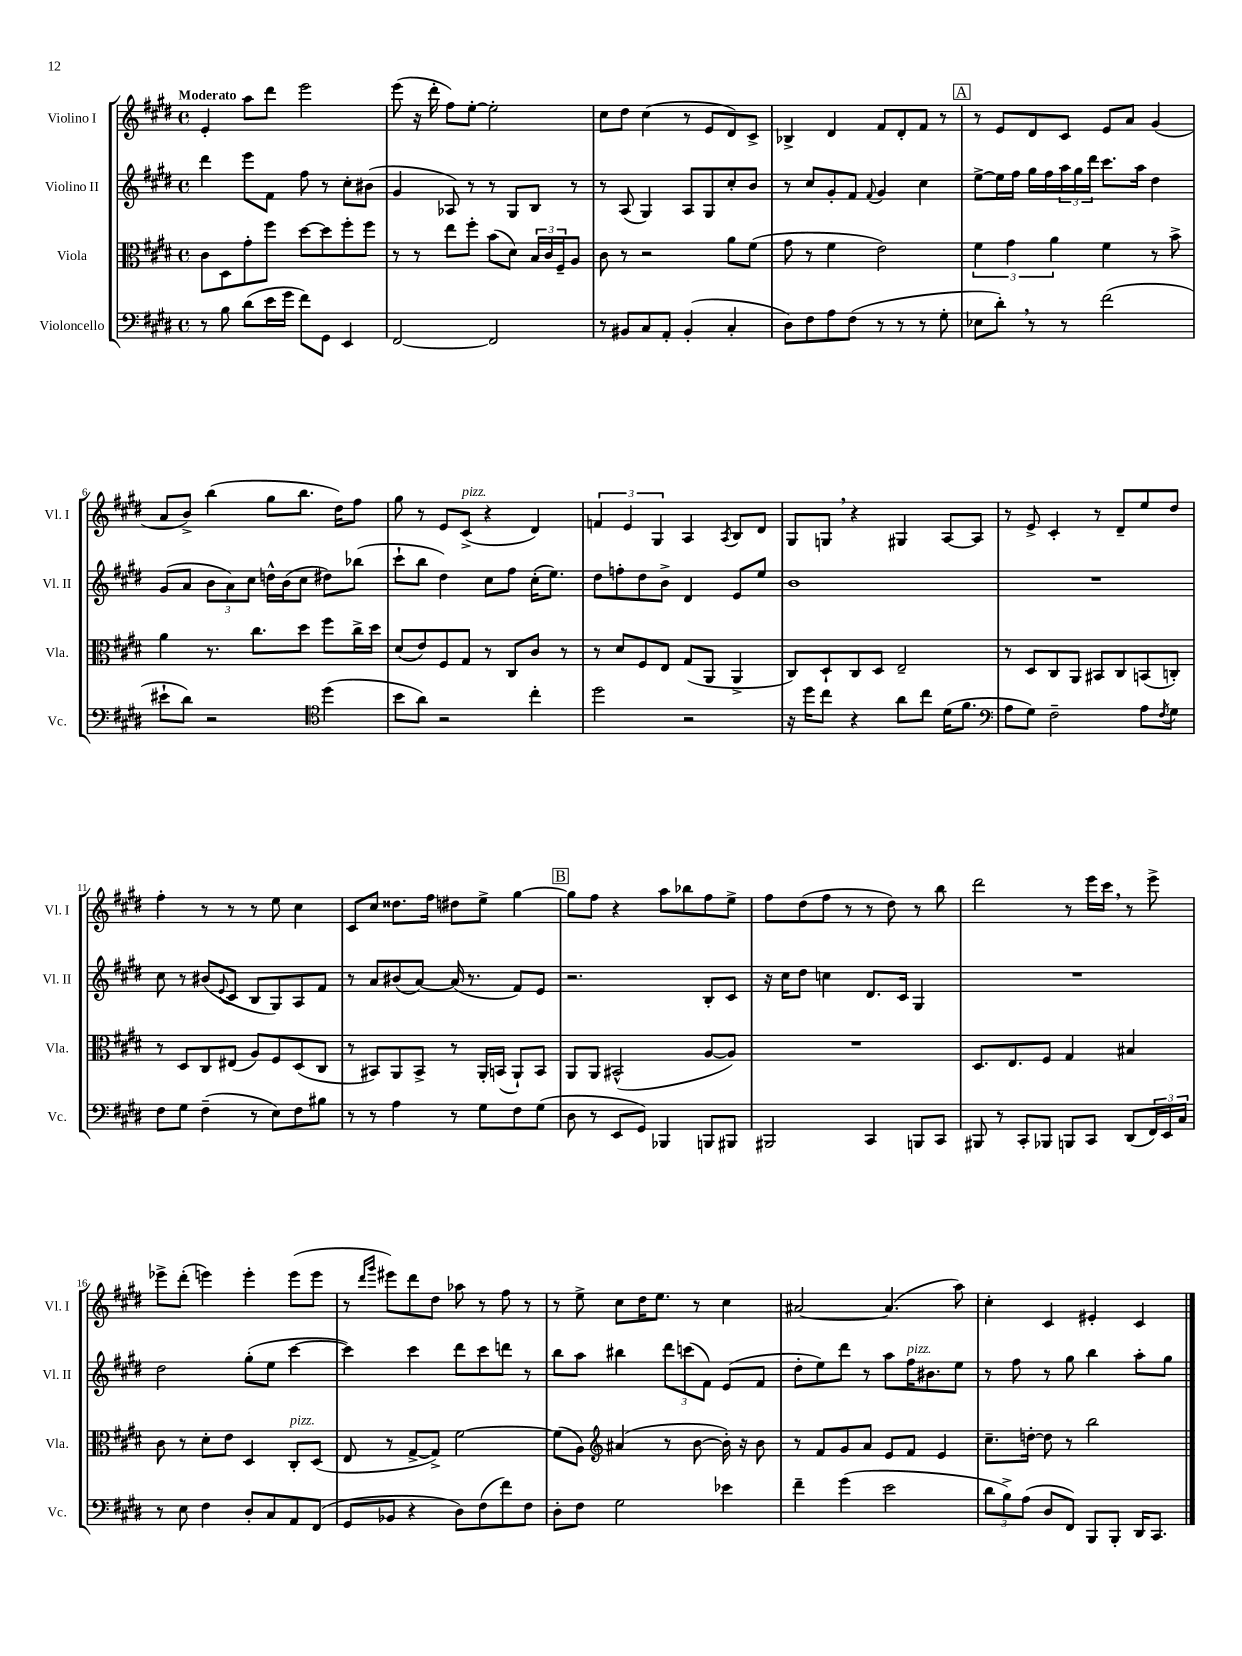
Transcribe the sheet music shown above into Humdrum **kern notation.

**kern	**kern	**kern	**kern
*staff4	*staff3	*staff2	*staff1
*clefF4	*clefC3	*clefG2	*clefG2
*k[f#c#g#d#]	*k[f#c#g#d#]	*k[f#c#g#d#]	*k[f#c#g#d#]
*M4/4	*M4/4	*M4/4	*M4/4
*met(c)	*met(c)	*met(c)	*met(c)
8r	8c#\L	4ddd#\	4e'/
8B\	8D#\	.	.
(8d#\L	8g#'\	8eee\L	8aa\L
16e\L	8ff#\J	8f#\J	8ddd#\J
16g#\JJ	.	.	.
8f#\L)	[8dd#\L	8ff#\	2eee\
8GG#\J	8dd#\]	8r	.
4EE/	8ff#'\	8cc#'\L	.
.	8ff#\J	(8b#\J	.
=	=	=	=
[2FF#/	8r	4g#/	(8eee\
.	8r	.	16r
.	.	.	16ddd#'\
.	8ee\L	8A-/)	8ff#\L)
.	8ff#'\J	8r	[8ee'\J
2FF#/]	(8b\L	8r	2ee'\]
.	8d#\J)	8G#/L	.
.	24B/LL	8B/J	.
.	24c#/	.	.
.	24F#~/J	.	.
.	8A/J	8r	.
=	=	=	=
8r	8c#\	8r	8cc#\L
8BB#/L	8r	(8A/	8dd#\J
8C#/	2r	4G#/)	(4cc#\
8AA'/J	.	.	.
(4BB#'/	.	8A/L	8r
.	.	8G#/	8e/L
4C#'/	8a\L	8cc#'/	8d#/)
.	(8f#\J	8b/J	8c#^/J
=	=	=	=
8D#\L)	8g#\	8r	4B-^/
8F#\	8r	8cc#/L	.
8A\	4f#\	8g#'/	4d#/
(8F#\J	.	8f#/J	.
.	.	8qqf#/	.
8r	2e\)	4g#/	8f#/L
8r	.	.	8d#'/
8r	.	4cc#\	8f#/J
8G#'\	.	.	8r
=	=	=	=
8E-\L	6f#\	[8ee^\L	8r
8d#'\J)	.	16ee\]L	8e/L
.	6g#\	.	.
.	.	16ff#\JJ	.
8r	.	16gg#\LL	8d#/
.	.	16ff#\	.
.	6a\	.	.
8r	.	24aa\	8c#/J
.	.	24gg#\	.
.	.	24ddd#\JJ	.
(2f#\	4f#\	8.ccc#\L	8e/L
.	.	.	8a/J
.	.	16aa\Jk	.
.	8r	4dd#\	(4g#/
.	8b^\	.	.
=	=	=	=
8e#`\L	4a\	(8g#/L	8a/L
8d#\J)	.	8a/J	8b^/J)
2r	8.r	12b\L	(4bb\
.	.	12a\)	.
.	.	12cc#\J	.
.	8.cc#\L	.	.
.	.	16dd^^\LL	8gg#\L
.	.	(16b\J	.
.	8dd#\J	8cc#\J	8.bb\J
*clefC4	*	*	*
(4dd#\	8ff#\L	8dd#\L)	.
.	.	.	16dd#\LK)
.	16cc#^\L	(8bb-\J	8ff#\J
.	16dd#\JJ	.	.
=	=	=	=
8b\L	(8d#/L	8ccc#`\L	8gg#\
8a\J)	8e/)	8bb\J	8r
2r	8F#/	4dd#\)	8e/L
.	8G#/J	.	(8c#^/J
.	8r	8cc#\L	4r
.	8C#/L	8ff#\J	.
4cc#'\	8c#/J	(16cc#'\LK	4d#/)
.	.	8.ee\J)	.
.	8r	.	.
=	=	=	=
2dd#\	8r	8dd#\L	6f/
.	8d#/L	8ff'\	.
.	.	.	6e/
.	8F#/	8dd#\	.
.	.	.	6G#/
.	8E/J	8b^\J	.
2r	(8G#/L	4d#/	4A/
.	8AA/J	.	.
.	.	.	8qA/
.	4AA^/	8e/L	8B/L
.	.	8ee/J	8d#/J
=	=	=	=
16r	8C#/L)	1b	8G#/L
16dd#\LK	.	.	.
8cc#\J	8D#`/	.	8G/J
4r	8C#/	.	4r
.	8D#/J	.	.
8a\L	2E~/	.	4G#/
8cc#\J	.	.	.
(16d#\LK	.	.	[8A/L
8.f#\J	.	.	.
.	.	.	8A/]J
=	=	=	=
*clefF4	*	*	*
8A\L	8r	1r	8r
8G#\J)	8D#/L	.	8e^/
2F#~\	8C#/	.	4c#'/
.	8AA/J	.	.
.	8BB#/L	.	8r
.	8C#/	.	8d#~/L
8A\L	(8BB/	.	8ee/
8qF#/	.	.	.
8G#\J	8C'/J)	.	8dd#/J
=	=	=	=
8F#\L	8r	8cc#\	4ff#'\
8G#\J	8D#/L	8r	.
(4F#~\	8C#/	(8b#/L	8r
.	.	8qqe/	.
.	(8E#/J	8c#/J	8r
8r	8A/L)	8B/L	8r
8E\L)	8F#/	8G#/)	8ee\
8F#\	(8D#/	8A/	4cc#\
8B#\J	8C#/J	8f#/J	.
=	=	=	=
8r	8r	8r	8c#/L
8r	8BB#/L)	8a/L	8cc#/J
4A\	8AA/	(8b#/	8.dd##\L
.	8BB#^/J	[8a/J)	.
.	.	.	16ff#\Jk
8r	8r	(16a/]	8dd#\L
.	.	8.r	.
8G#\L	16AA'/LL	.	8ee^\J
.	(16BB/JJ	.	.
8F#\	8AA`/L)	8f#/L)	[4gg#\
(8G#\J	8BB/J	8e/J	.
=	=	=	=
8D#\	8AA/L	2.r	8gg#\]L
8r	8AA/J	.	8ff#\J
8EE/L	(2BB#^^/	.	4r
8GG#/J)	.	.	.
4BBB-/	.	.	8aa\L
.	.	.	8bb-\
8BBB/L	[8A/L	8B'/L	8ff#\
8BBB#/J	8A/]J)	8c#/J	8ee^\J
=	=	=	=
2BBB#/	1r	16r	8ff#\L
.	.	16cc#\LK	.
.	.	8dd#\J	(8dd#\
.	.	4cc\	8ff#\J
.	.	.	8r
4CC#/	.	8.d#/L	8r
.	.	.	8dd#\)
.	.	16c#/Jk	.
8BBB/L	.	4G#/	8r
8CC#/J	.	.	8bb\
=	=	=	=
8BBB#/	8.D#/L	1r	2ddd#\
8r	.	.	.
.	8.E/	.	.
8CC#'/L	.	.	.
8BBB-/J	8F#/J	.	.
8BBB/L	4G#/	.	8r
8CC#/J	.	.	16eee\LL
.	.	.	16ccc#\JJ
(8DD#/L	4B#/	.	8r
24FF#/L)	.	.	8eee^\
24EE/	.	.	.
24C#/JJ	.	.	.
=	=	=	=
8r	8c#\	2dd#\	8eee-^\L
8E\	8r	.	(8ddd#'\J
4F#\	8d#'\L	.	4eee\)
.	8e\J	.	.
8D#'/L	4D#/	(8gg#'\L	4eee'\
8C#/	.	8ee\J	.
8AA/	8C#'/L	[4ccc#\	(8eee\L
(8FF#/J	(8D#/J	.	8eee\J
=	=	=	=
8GG#/L	8E/	4ccc#\])	8r
.	.	.	16qqddd#/LL
.	.	.	16qqggg#/JJ
8BB-/J	8r	.	8eee#\L)
4r	[8G#^/L	4ccc#\	8ddd#\
.	8G#^/]J)	.	8dd#\J
8D#\L)	[2f#\	8ddd#\L	8aa-\
(8F#\	.	8ccc#\	8r
8f#\)	.	8ddd\J	8ff#\
8F#\J	.	8r	8r
=	=	=	=
8D#'\L	(8f#\]L	8bb\L	8r
8F#\J	8A\J)	8aa\J	8ee^\
*	*clefG2	*	*
2G#\	(4a#/	4bb#\	8cc#\L
.	.	.	16dd#\K
.	.	.	8.ee\J
.	8r	12ddd#\L	.
.	.	(12ccc\	.
.	[8b\	.	8r
.	.	12f#\J)	.
4e-\	16b'\])	(8e/L	4cc#\
.	16r	.	.
.	8b\	8f#/J	.
=	=	=	=
4f#~\	8r	8dd#'\L	[2a#/
.	8f#/L	8ee\)	.
(4g#\	8g#/	8ddd#\J	.
.	8a/J	8r	.
2e\	8e/L	8aa\L	(4.a#/]
.	8f#/J	16ff#\K	.
.	.	8.b#\	.
.	4e/	.	.
.	.	8ee\J	8aa\)
=	=	=	=
12d#\L	8.cc#~\L	8r	4cc#'\
12B^\)	.	.	.
.	.	8ff#\	.
(12A\J	.	.	.
.	[16dd'\Jk	.	.
8D#/L	8dd\]	8r	4c#/
8FF#/J)	8r	8gg#\	.
8BBB/L	2bb\	4bb\	4e#'/
8BBB'/J	.	.	.
16DD#/LK	.	8aa'\L	4c#/
8.CC#/J	.	.	.
.	.	8gg#\J	.
==	==	==	==
*-	*-	*-	*-
